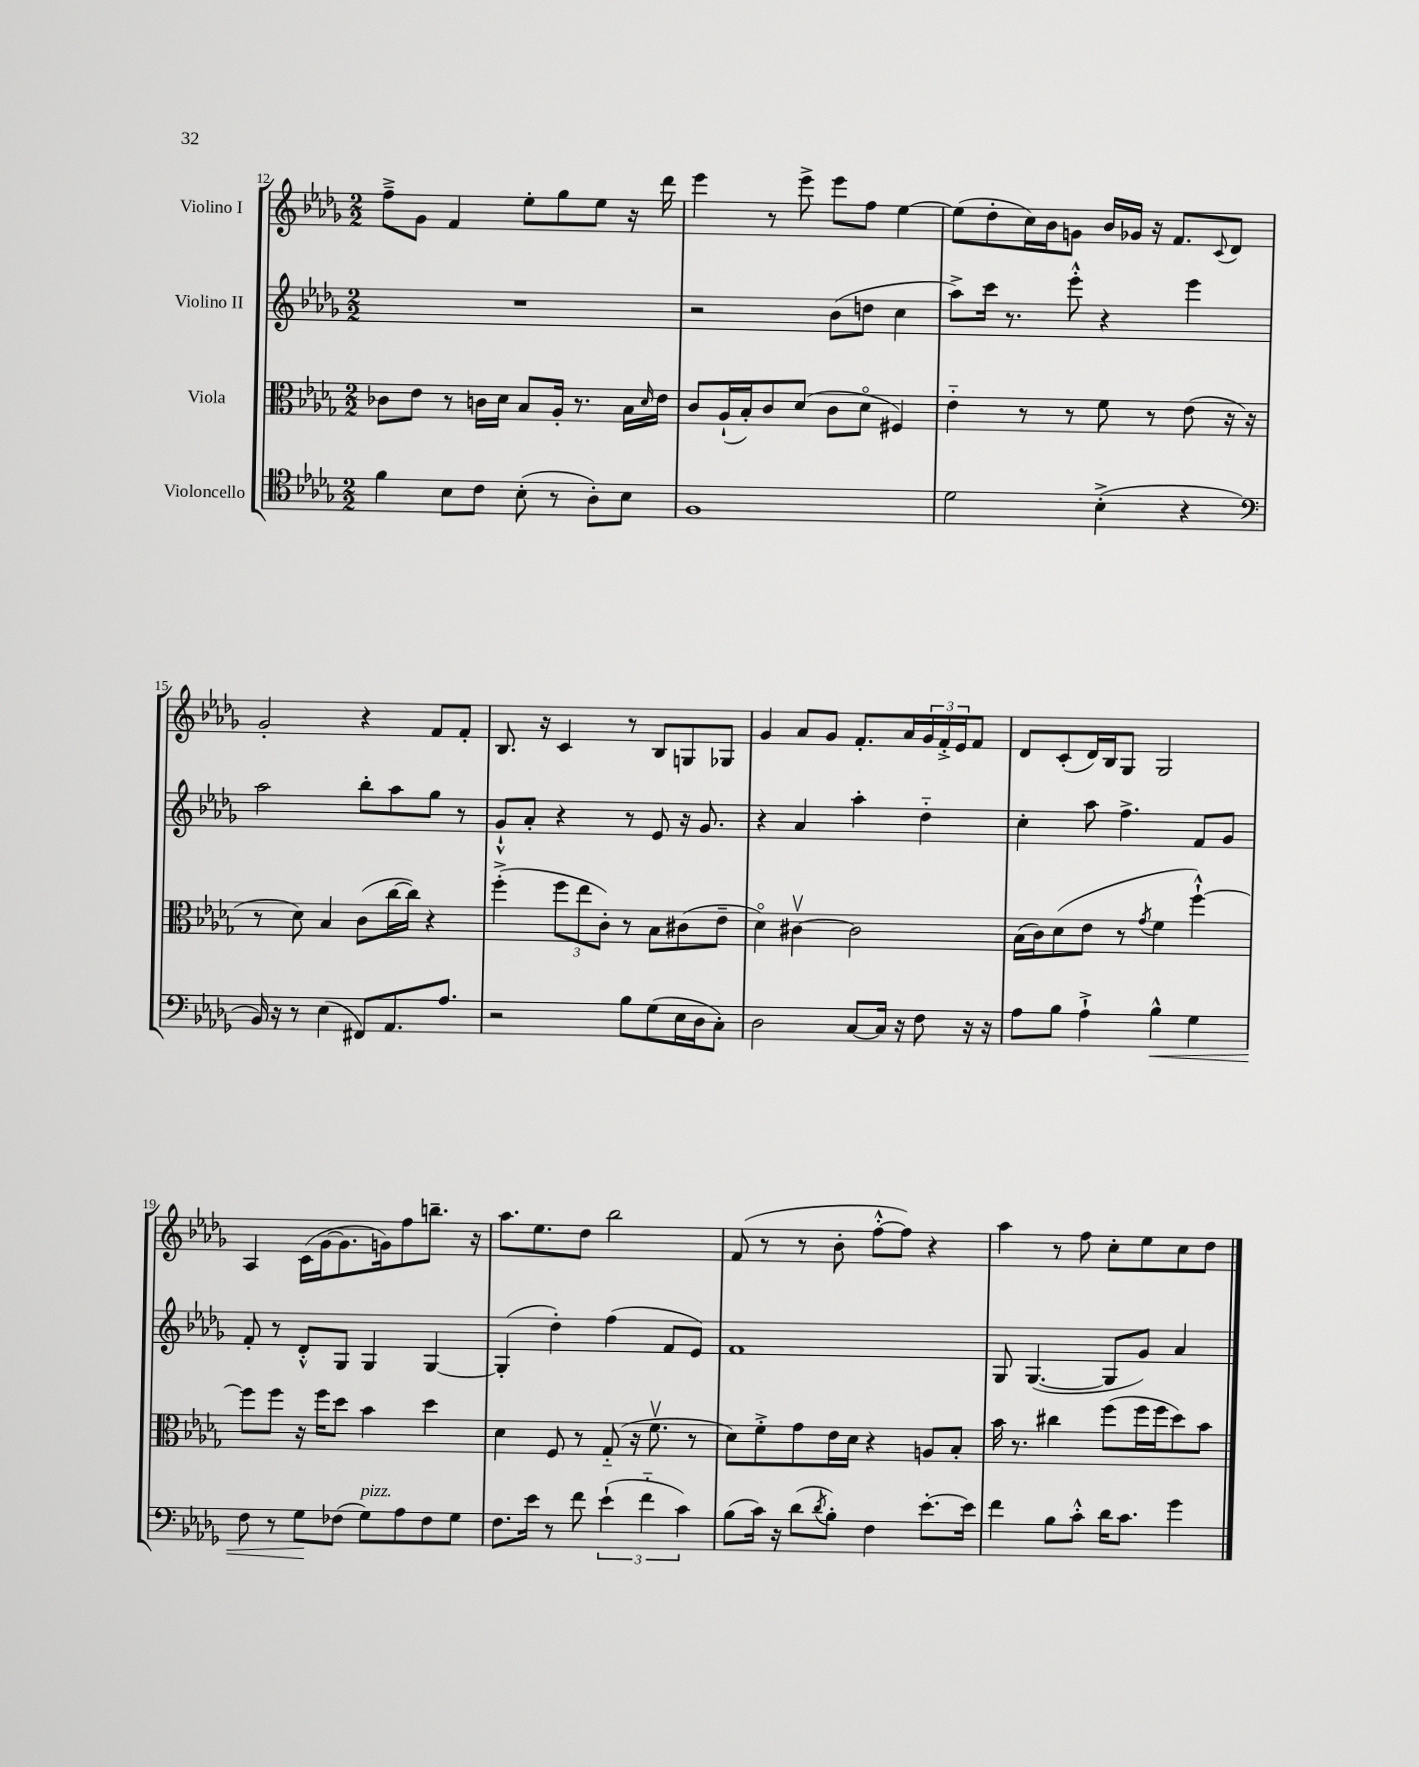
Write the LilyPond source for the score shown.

<<
\new StaffGroup <<
\new Staff = "s0" \with { instrumentName = "Violino I" } {
    \clef treble \key des \major \numericTimeSignature \time 2/2
    f''8---> ges'8 f'4 ees''8-. ges''8 ees''8 r16 des'''16 |
    ees'''4 r8 ees'''8-> ees'''8 f''8 ees''4~ |
    ees''8( des''8-. c''16) bes'16 g'8 bes'16 ges'16 r16 f'8. \appoggiatura { c'8 } des'8 |
    ges'2-. r4 f'8 f'8-. |
    bes8. r16 c'4 r8 bes8 g8 ges8 |
    ges'4 aes'8 ges'8 f'8.-. aes'16 \tuplet 3/2 { ges'16 f'16-.-> ees'16 } f'8 |
    des'8 c'8-.( des'16) bes16 ges8 ges2 |
    aes4 c'16( ges'16~ ges'8. g'16) f''8 b''8.-- r16 |
    aes''8. ees''8. des''8 bes''2 |
    f'8( r8 r8 bes'8-. f''8~-.-^ f''8) r4 |
    aes''4 r8 f''8 c''8-. ees''8 c''8 des''8 \bar "|." |
}
\new Staff = "s1" \with { instrumentName = "Violino II" } {
    \clef treble \key des \major \numericTimeSignature \time 2/2
    R1 |
    r2 bes'8( d''8 c''4 |
    aes''8->) c'''16 r8. ees'''8-.-^ r4 ees'''4 |
    aes''2 bes''8-. aes''8 ges''8 r8 |
    ges'8-!-^ aes'8-. r4 r8 ees'8 r16 ges'8. |
    r4 aes'4 aes''4-. des''4-_ |
    c''4-. aes''8 f''4.-> f'8 ges'8 |
    f'8-. r8 des'8-.-^ ges8 ges4 ges4~ |
    ges4-.( des''4-.) f''4( f'8 ees'8) |
    f'1 |
    ges8 ges4.~( ges8 ges'8) aes'4 \bar "|." |
}
\new Staff = "s2" \with { instrumentName = "Viola" } {
    \clef alto \key des \major \numericTimeSignature \time 2/2
    ces'8 ees'8 r8 c'16 des'16 bes8 aes16-. r8. bes16 \grace { des'16 } ees'16 |
    c'8 aes16-!( bes16-.) c'8 des'8( c'8 des'8\flageolet fis4) |
    ees'4-_ r8 r8 f'8 r8 ees'8( r16 r16 |
    r8 des'8) bes4 c'8( c''16~ c''16) r4 |
    f''4-.->( \tuplet 3/2 { f''8 ees''8 c'8-.) } r8 bes8 cis'8( ees'8-- |
    des'4\flageolet) cis'4~\upbow cis'2 |
    bes16( c'16) des'8( ees'8 r8 \acciaccatura { ges'8 } f'4 f''4~-!-^) |
    f''8 f''8 r16 f''16 des''8 bes'4 des''4 |
    des'4 f8 r8 ges8-_( r16 f'8.\upbow r8 |
    des'8) f'8-.-> ges'8 ees'16 des'16 r4 a8 bes8-. |
    bes'16 r8. cis''4 f''8( f''16 f''16 des''8) bes'8 \bar "|." |
}
\new Staff = "s3" \with { instrumentName = "Violoncello" } {
    \clef tenor \key des \major \numericTimeSignature \time 2/2
    f'4 bes8 c'8 bes8-.( r8 aes8-.) bes8 |
    f1 |
    des'2 bes4-.->( r4 |
    \clef bass bes,16) r16 r8 ees4( fis,8) aes,8. aes8. |
    r2 bes8 ges8( ees16 des16 c8-.) |
    des2 c8~ c16 r16 f8 r16 r16 |
    aes8 bes8 aes4-!-> bes4-^\< ges4 |
    f8 r8 ges8\! fes8( ges8^\markup { \italic "pizz." }) aes8 fes8 ges8 |
    f8. ees'16 r8 f'8 \tuplet 3/2 { ees'4-!( f'4-_ c'4) } |
    bes8( c'16) r16 des'8( \acciaccatura { des'8 } bes8-.) f4 ees'8.~-. ees'16 |
    f'4 bes8 c'8-.-^ des'16 c'8. ges'4 \bar "|." |
}
>>
>>
\layout { \context { \Score currentBarNumber = #12 } }
